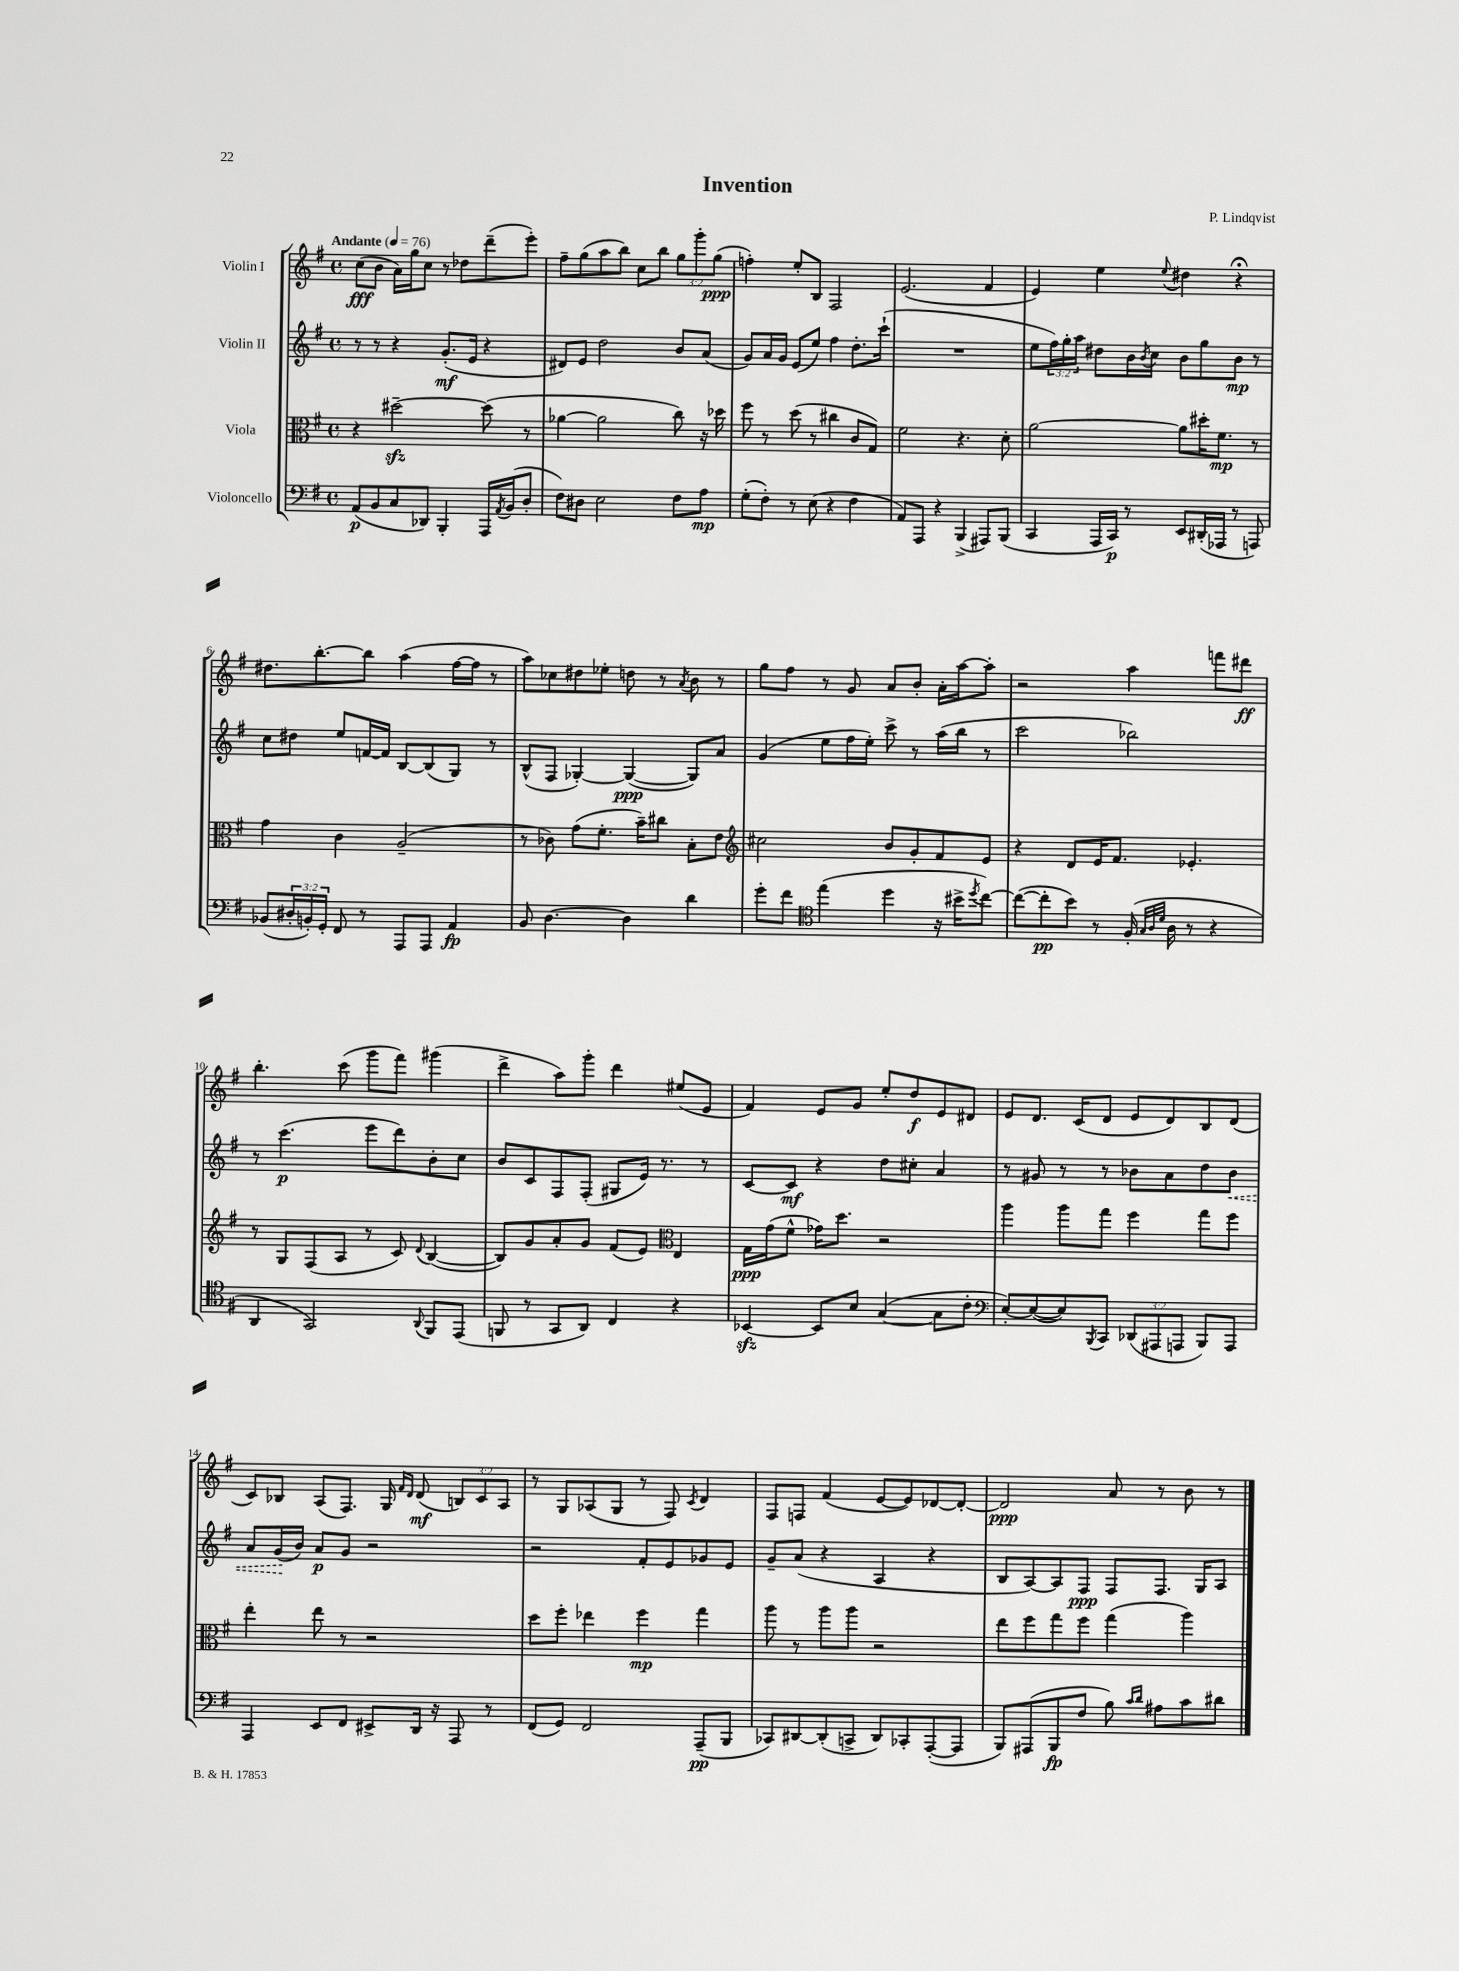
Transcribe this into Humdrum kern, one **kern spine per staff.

**kern	**dynam	**kern	**dynam	**kern	**dynam	**kern	**dynam
*part4	*part4	*part3	*part3	*part2	*part2	*part1	*part1
*staff4	*staff4	*staff3	*staff3	*staff2	*staff2	*staff1	*staff1
*I"Violoncello	*	*I"Viola	*	*I"Violin II	*	*I"Violin I	*
*clefF4	*	*clefC3	*	*clefG2	*	*clefG2	*
*k[f#]	*	*k[f#]	*	*k[f#]	*	*k[f#]	*
*M4/4	*	*M4/4	*	*M4/4	*	*M4/4	*
*met(c)	*	*met(c)	*	*met(c)	*	*met(c)	*
*MM76	*	*MM76	*	*MM76	*	*MM76	*
=1	=1	=1	=1	=1	=1	=1	=1
!	!	!	!	!	!	!LO:TX:a:B:t=Andante	!
(8AA/L	p	4r	.	8r	.	(8cc\L	fff
8BB/	.	.	.	8r	.	8b\J	.
8C/	.	[2dd#Xzz~\	.	4r	.	16a\LL)	.
.	.	.	.	.	.	16gg\J	.
8DD-X/J)	.	.	.	.	.	8cc\J	.
4BBB'/	.	.	.	(8.g'/L	mf	8r	.
.	.	.	.	.	.	8dd-X\L	.
.	.	.	.	16e/Jk	.	.	.
16AAA/LL	.	(8dd#\]	.	4r	.	(8ddd~\	.
8qAA/	.	.	.	.	.	.	.
(16BB/J	.	.	.	.	.	.	.
8D'/J	.	8r	.	.	.	8eee'\J)	.
=2	=2	=2	=2	=2	=2	=2	=2
8F#\L)	.	[4a-X\	.	8d#X/L)	.	8ff#~\L	.
8D#X\J	.	.	.	8e/J	.	(8gg\	.
2E\	.	2a-\]	.	2dd\	.	8aa\	.
.	.	.	.	.	.	8bb\J)	.
.	.	.	.	.	.	8cc\L	.
.	.	.	.	.	.	8bb\J	.
8F#\L	.	8cc\)	.	8b/L	.	12gg\L	.
.	.	.	.	.	.	12ggg'\	.
8A\J	mp	16r	.	(8a/J	.	.	.
.	.	.	.	.	.	(12gg\J	ppp
.	.	16dd-X\	.	.	.	.	.
=3	=3	=3	=3	=3	=3	=3	=3
(8G'\L	.	8ff#\	.	8g/L)	.	4ffn'\)	.
8F#'\J)	.	8r	.	16a/L	.	.	.
.	.	.	.	16g/JJ	.	.	.
8r	.	(8dd\	.	(8e/L	.	8ee'/L	.
(8E\	.	8r	.	8ee/J)	.	8B/J	.
4r	.	4cc#X\	.	4ff#\	.	2F#/	.
4F#\	.	8c/L	.	8.dd'\L	.	.	.
.	.	8G/J)	.	.	.	.	.
.	.	.	.	(16ccc`\Jk	.	.	.
=4	=4	=4	=4	=4	=4	=4	=4
8AA/L)	.	2f#\	.	1r	.	(2.e/	.
8AAA/J	.	.	.	.	.	.	.
4r	.	.	.	.	.	.	.
(4BBB^/	.	4.r	.	.	.	.	.
8AAA#X/L)	.	.	.	.	.	4f#/	.
(8BBB/J	.	8d'\	.	.	.	.	.
=5	=5	=5	=5	=5	=5	=5	=5
4CC/	.	[2a\	.	8ee\L	.	4e/)	.
.	.	.	.	24ff#\L)	.	.	.
.	.	.	.	24gg'\	.	.	.
.	.	.	.	24aa\JJ	.	.	.
16AAA/LL	.	.	.	8dd#X\L	.	4ee\	.
16CC/JJ)	p	.	.	.	.	.	.
8r	.	.	.	16b\L	.	.	.
.	.	.	.	8qb/	.	.	.
.	.	.	.	16cc\JJ	.	.	.
.	.	.	.	.	.	8qqee/	.
8EE/L	.	8a\L]	.	8b\L	.	4dd#X\	.
(16DD#X'/L	.	16dd#X'\K	.	8gg\	.	.	.
16AAA-X/JJ	.	8.f#\J	mp	.	.	.	.
8r	.	.	.	8b\J	mp	4r;<	.
8AAAn/)	.	8r	.	8r	.	.	.
!!LO:LB:g=z
=6	=6	=6	=6	=6	=6	=6	=6
(8BB-X/L	.	4g\	.	8cc\L	.	8.dd#X\L	.
24D#X'/L	.	.	.	8dd#X\J	.	.	.
24BBn'/)	.	.	.	.	.	.	.
.	.	.	.	.	.	[8.bb'\	.
24GG'/JJ	.	.	.	.	.	.	.
8FF#/	.	4c\	.	8ee/L	.	.	.
8r	.	.	.	[16fn/L	.	8bb\J]	.
.	.	.	.	16f/JJ]	.	.	.
8AAA/L	.	(2A~/	.	[8B/L	.	(4aa\	.
8AAA/J	.	.	.	(8B/]	.	.	.
4AA/	fp	.	.	8G/J)	.	[16ff#\LL	.
.	.	.	.	.	.	16ff#\JJ]	.
.	.	.	.	8r	.	8r	.
=7	=7	=7	=7	=7	=7	=7	=7
8BB/	.	8r	.	(8B^^/L	.	8aa\L)	.
[4.D\	.	8c-X\)	.	8F#/J	.	8cc-X\	.
.	.	(8g\L	.	[4G-X'/)	.	8dd#X\	.
.	.	8.f#'\J	.	.	.	8ee-X'\J	.
4D\]	.	.	.	(4G-/_	ppp	8ddn\	.
.	.	16b~\KL)	.	.	.	.	.
.	.	8cc#X\J	.	.	.	8r	.
.	.	.	.	.	.	8qa/	.
4d\	.	8B'\L	.	8G-/L])	.	8b\	.
.	.	8e\J	.	8a/J	.	8r	.
=8	=8	=8	=8	=8	=8	=8	=8
*	*	*clefG2	*	*	*	*	*
8g'\L	.	2cc#X\	.	(4g/	.	8gg\L	.
8f#\J	.	.	.	.	.	8ff#\J	.
*clefC4	*	*	*	*	*	*	*
(4ee\	.	.	.	8ee\L	.	8r	.
.	.	.	.	16ff#\L	.	8g/	.
.	.	.	.	16ee'\JJ)	.	.	.
4dd\	.	8b/L	.	8ccc^\	.	8a/L	.
.	.	8g'/	.	8r	.	8b'/J	.
16r	.	8f#/	.	(16aa\LL	.	16a'\LL	.
16b#X^\KL	.	.	.	16bb\JJ	.	[16aa\J	.
8qdd/	.	.	.	.	.	.	.
[8cc\J)	.	8e/J	.	8r	.	8aa'\J]	.
=9	=9	=9	=9	=9	=9	=9	=9
(8cc\L_	.	4r	.	2ccc\	.	2r	.
8cc'\]	pp	.	.	.	.	.	.
8b\J)	.	8d/L	.	.	.	.	.
8r	.	16e/K	.	.	.	.	.
.	.	8.f#/J	.	.	.	.	.
(16F#'/	.	.	.	2bb-X\)	.	4aa\	.
32qqG/LLL	.	.	.	.	.	.	.
32qqA/	.	.	.	.	.	.	.
32qqd/JJJ	.	.	.	.	.	.	.
16A\	.	.	.	.	.	.	.
8r	.	4.e-X'/	.	.	.	.	.
4r	.	.	.	.	.	8fffn\L	.
.	.	.	.	.	.	8ddd#X\J	ff
!!LO:LB:g=z
=10	=10	=10	=10	=10	=10	=10	=10
4AA/	.	8r	.	8r	.	4.bb'\	.
.	.	8G/L	.	(4.ccc\	p	.	.
2GG/)	.	(8F#/	.	.	.	.	.
.	.	8A/J	.	.	.	(8ccc\	.
.	.	8r	.	8eee\L	.	8ggg\L	.
.	.	8c/)	.	8ddd\)	.	8fff#\J)	.
8qqAA/	.	8qqd/	.	.	.	.	.
8FF#/L	.	([4B/	.	8b'\	.	(4ggg#X\	.
(8EE/J	.	.	.	8cc\J	.	.	.
=11	=11	=11	=11	=11	=11	=11	=11
8FFn/	.	8B/L])	.	8b/L	.	4ddd^\	.
8r	.	8g/	.	8c/	.	.	.
8GG/L	.	8a'/	.	8F#/	.	8aa\L)	.
8AA/J)	.	8g/J	.	(8F#'/J	.	8ggg'\J	.
4C/	.	(8f#/L	.	8G#X/L	.	4ddd\	.
.	.	8e/J)	.	16e/Jk)	.	.	.
.	.	.	.	8.r	.	.	.
*	*	*clefC3	*	*	*	*	*
4r	.	4E/	.	.	.	(8ee#X/L	.
.	.	.	.	8r	.	8e/J	.
=12	=12	=12	=12	=12	=12	=12	=12
[4BB-Xzz/	.	16G\LL	ppp	[8c/L	.	4f#/)	.
.	.	(16g\J	.	.	.	.	.
.	.	8f#^^\J	.	8c/J]	mf	.	.
8BB-/L]	.	16g-X\KL)	.	4r	.	8e/L	.
.	.	8.dd\J	.	.	.	.	.
8B/J	.	.	.	.	.	8g/J	.
([4G/	.	2r	.	8dd\L	.	8ee'/L	.
.	.	.	.	8cc#X'\J	.	8dd/	f
8G\L]	.	.	.	4a/	.	8e/	.
8c'\J	.	.	.	.	.	8d#X/J	.
=13	=13	=13	=13	=13	=13	=13	=13
*clefF4	*	*	*	*	*	*	*
[8E'/L)	.	4aa\	.	8r	.	8e/L	.
(8E/_	.	.	.	8g#X/	.	8.d/J	.
8E/])	.	8aa\L	.	8r	.	.	.
.	.	.	.	.	.	(16c/KL	.
8qBBB/	.	.	.	.	.	.	.
8CC/J	.	8gg\J	.	8r	.	8d/J	.
(12DD-X/L	.	4ff#\	.	8b-X\L	.	8e/L	.
12AAA#X/	.	.	.	.	.	.	.
.	.	.	.	8a\	.	8d/)	.
12AAAn/J	.	.	.	.	.	.	.
8BBB/L)	.	8gg\L	.	8dd\	.	8B/	.
!	!	!	!	!	!LO:HP:b	!	!
8AAA/J	.	8ff#\J	.	8b-\J	<	(8d/J	.
!!LO:LB:g=z
=14	=14	=14	=14	=14	=14	=14	=14
4AAA/	.	4ee'\	.	8a/L	.	8c/L)	.
.	.	.	.	(16g/L	.	8B-X/J	.
.	.	.	.	16b/JJ)	[	.	.
8EE/L	.	8ee\	.	8a/L	p	(8A/L	.
8FF#/J	.	8r	.	8g/J	.	8.F#/J)	.
8EE#X^/L	.	2r	.	2r	.	.	.
.	.	.	.	.	.	16G/	.
.	.	.	.	.	.	16qqf#/LL	.
.	.	.	.	.	.	16qqd/JJ	.
16DD/Jk	.	.	.	.	.	(8d/	mf
16r	.	.	.	.	.	.	.
8AAA/	.	.	.	.	.	12Bn/L)	.
.	.	.	.	.	.	12c/	.
8r	.	.	.	.	.	.	.
.	.	.	.	.	.	12A/J	.
=15	=15	=15	=15	=15	=15	=15	=15
(8FF#/L	.	8dd\L	.	2r	.	8r	.
8GG/J)	.	8ff#'\J	.	.	.	8G/L	.
2FF#/	.	4ee-X\	.	.	.	(8A-X/	.
.	.	.	.	.	.	8G/J	.
.	.	4ff#\	mp	8f#'/L	.	8r	.
.	.	.	.	8e/	.	8F#/)	.
.	.	.	.	.	.	8qc/	.
(8AAA~/L	pp	4gg\	.	8g-X/	.	4d/	.
8BBB/J	.	.	.	8e/J	.	.	.
=16	=16	=16	=16	=16	=16	=16	=16
8CC-X/L)	.	8aa\	.	8g~/L	.	8F#/L	.
[8DD#X/	.	8r	.	(8a/J	.	8Fn/J	.
(8DD#'/]	.	8aa\L	.	4r	.	(4f#/	.
8CCn^/J	.	8aa\J	.	.	.	.	.
8DD#/L)	.	2r	.	4A/	.	[8e/L	.
8CC-X'/	.	.	.	.	.	8e/])	.
([8AAA'/	.	.	.	4r	.	[8d-X/	.
8AAA/J]	.	.	.	.	.	8d-'/J_	.
=17	=17	=17	=17	=17	=17	=17	=17
8BBB/L)	.	8ee\L	.	8B/L	.	2d-/]	ppp
(8AAA#X/	.	8ff#\	.	[8A/)	.	.	.
8BBB/	fp	8gg\	.	8A/]	.	.	.
8F#/J	.	8ff#\J	.	8F#/J	ppp	.	.
8B\)	.	(4gg\	.	8F#/L	.	8a/	.
16qqc/LL	.	.	.	.	.	.	.
16qqd/JJ	.	.	.	.	.	.	.
8A#X\L	.	.	.	8.F#/J	.	8r	.
8c\	.	4aa\)	.	.	.	8b\	.
.	.	.	.	16G/KL	.	.	.
8d#X\J	.	.	.	8A/J	.	8r	.
==	==	==	==	==	==	==	==
*-	*-	*-	*-	*-	*-	*-	*-
